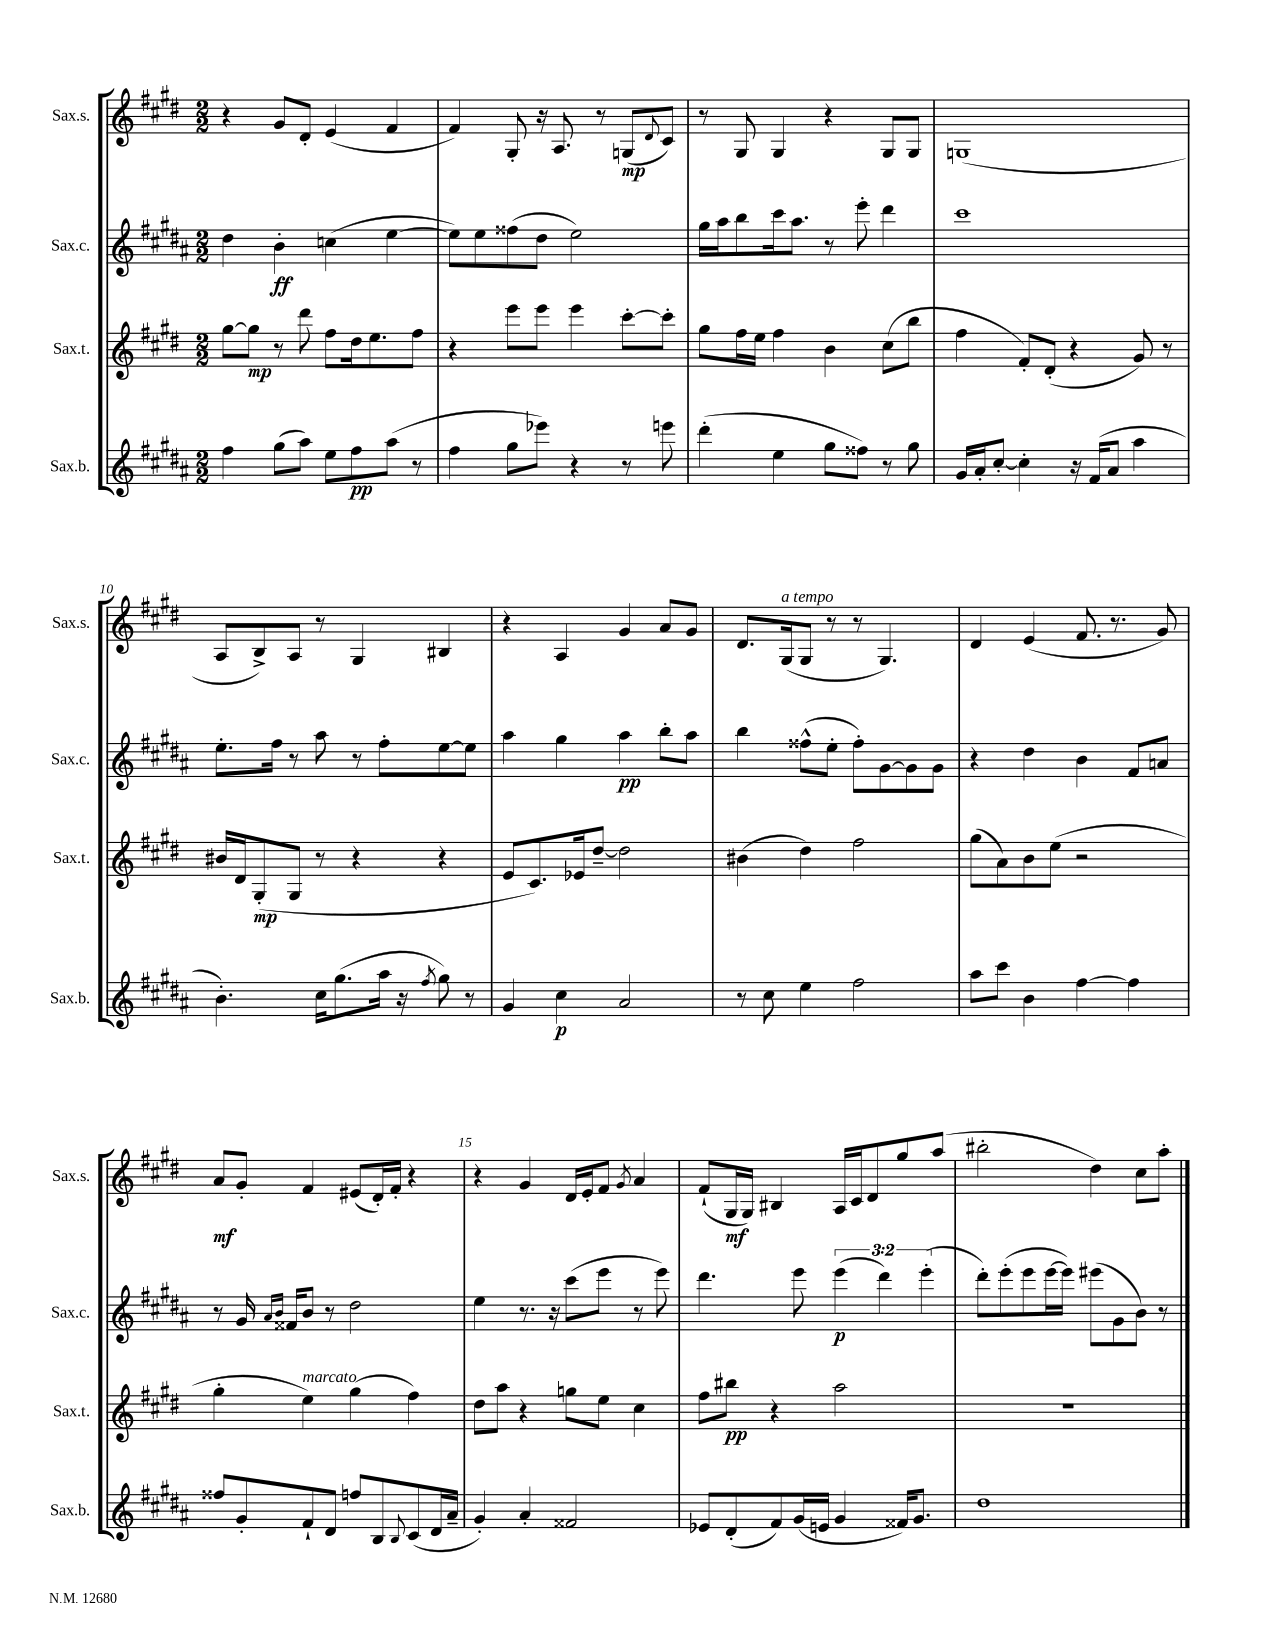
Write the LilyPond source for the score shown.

<<
\new StaffGroup <<
\new Staff = "s0" \with { instrumentName = "Sax.s." shortInstrumentName = "Sax.s." } {
    \clef treble \key e \major \numericTimeSignature \time 2/2
    r4 gis'8 dis'8-. e'4( fis'4 |
    fis'4) gis8-. r16 a8. r8 g8\mp( \appoggiatura { dis'8 } cis'8) |
    r8 gis8 gis4 r4 gis8 gis8 |
    g1( |
    a8 b8->) a8 r8 gis4 bis4 |
    r4 a4 gis'4 a'8 gis'8 |
    dis'8. gis16^\markup { \italic "a tempo" }( gis8 r8 r8 gis4.) |
    dis'4 e'4( fis'8. r8. gis'8) |
    a'8\mf gis'8-. fis'4 eis'8( dis'16-.) fis'16-. r4 |
    r4 gis'4 dis'16 e'16-. fis'8 \acciaccatura { gis'8 } a'4 |
    fis'8-!( gis16\mf gis16) bis4 a16 cis'16 dis'8 gis''8 a''8( |
    bis''2-. dis''4) cis''8 a''8-. \bar "|." |
}
\new Staff = "s1" \with { instrumentName = "Sax.c." shortInstrumentName = "Sax.c." } {
    \clef treble \key b \major \numericTimeSignature \time 2/2 \override Staff.TupletNumber.text = #tuplet-number::calc-fraction-text
    dis''4 b'4-.\ff c''4( e''4~ |
    e''8) e''8 fisis''8( dis''8 e''2) |
    gis''16 ais''16 b''8 cis'''16 ais''8. r8 e'''8-. dis'''4 |
    cis'''1 |
    e''8.-. fis''16 r8 ais''8 r8 fis''8-. e''8~ e''8 |
    ais''4 gis''4 ais''4\pp b''8-. ais''8 |
    b''4 fisis''8-^( e''8-. fisis''8-.) gis'8~ gis'8 gis'8 |
    r4 dis''4 b'4 fis'8 a'8 |
    r8 gis'16 \grace { ais'16 b'16 } fisis'16 b'8 r8 dis''2 |
    e''4 r8. r16 cis'''8( e'''8 r8 e'''8) |
    dis'''4. e'''8 \tuplet 3/2 { e'''4\p( dis'''4) e'''4-.( } |
    dis'''8-.) e'''8-.( e'''8 e'''16~ e'''16) eis'''8( gis'8 b'8) r8 \bar "|." |
}
\new Staff = "s2" \with { instrumentName = "Sax.t." shortInstrumentName = "Sax.t." } {
    \clef treble \key e \major \numericTimeSignature \time 2/2
    gis''8~ gis''8\mp r8 dis'''8 fis''8 dis''16 e''8. fis''8 |
    r4 e'''8 e'''8 e'''4 cis'''8~-. cis'''8-. |
    gis''8 fis''16 e''16 fis''4 b'4 cis''8( b''8 |
    fis''4 fis'8-.) dis'8-.( r4 gis'8) r8 |
    bis'16 dis'16 gis8-.\mp( gis8 r8 r4 r4 |
    e'8 cis'8.) ees'16 dis''8~-- dis''2 |
    bis'4( dis''4) fis''2 |
    gis''8( a'8) b'8 e''8( r2 |
    gis''4-. e''4^\markup { \italic "marcato" }) gis''4( fis''4) |
    dis''8 a''8 r4 g''8 e''8 cis''4 |
    fis''8 bis''8\pp r4 a''2 |
    R1 \bar "|." |
}
\new Staff = "s3" \with { instrumentName = "Sax.b." shortInstrumentName = "Sax.b." } {
    \clef treble \key b \major \numericTimeSignature \time 2/2
    fis''4 gis''8( ais''8) e''8 fis''8\pp ais''8( r8 |
    fis''4 gis''8 ees'''8) r4 r8 e'''8 |
    dis'''4-.( e''4 gis''8 fisis''8) r8 gis''8 |
    gis'16 ais'16-. cis''8~-. cis''4-. r16 fis'16( ais'8 ais''4 |
    b'4.-.) cis''16 gis''8.( ais''16 r16 \acciaccatura { fis''8 } gis''8) r8 |
    gis'4 cis''4\p ais'2 |
    r8 cis''8 e''4 fis''2 |
    ais''8 cis'''8 b'4 fis''4~ fis''4 |
    fisis''8 gis'8-. fis'8-! dis'8 f''8 b8 \appoggiatura { b8 } cis'8( dis'16 ais'16-- |
    gis'4-.) ais'4-. fisis'2 |
    ees'8 dis'8-.( fis'8) gis'16( e'16 gis'4 fisis'16) gis'8. |
    dis''1 \bar "|." |
}
>>
>>
\layout { \context { \Score currentBarNumber = #6 \override BarNumber.break-visibility = ##(#f #t #t) barNumberVisibility = #(every-nth-bar-number-visible 5) } }
